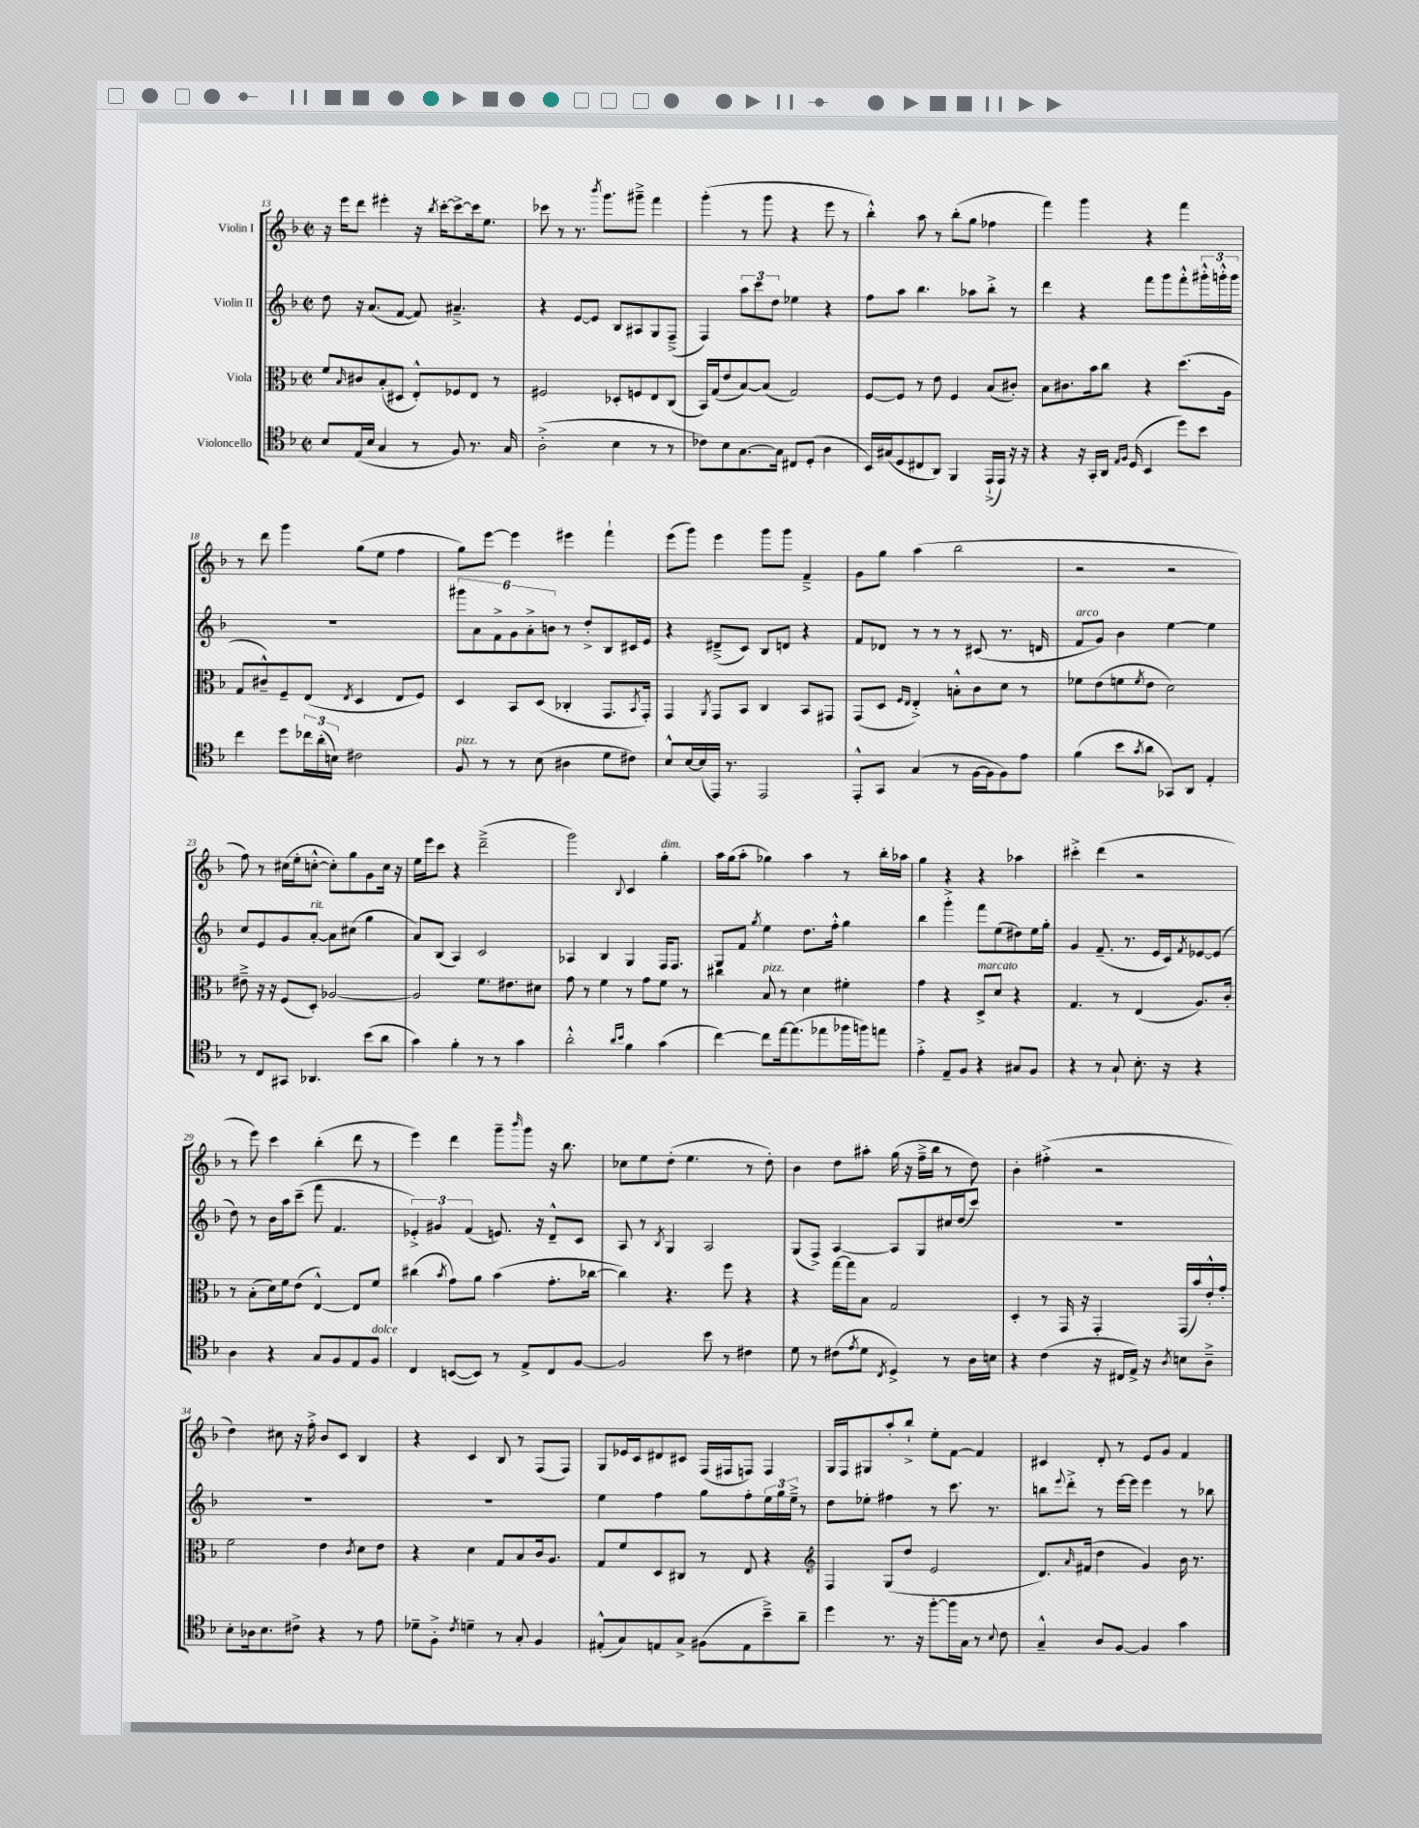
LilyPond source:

<<
\new StaffGroup <<
\new Staff = "s0" \with { instrumentName = "Violin I" } {
    \clef treble \key f \major \defaultTimeSignature \time 2/2
    r16 e'''16 d'''8 eis'''4-. r16 \acciaccatura { bes''8 } c'''16~-. c'''8~-> c'''16 e''8. |
    ces'''8 r8 r8. \acciaccatura { bes'''8 } g'''8. gis'''8---> f'''4 |
    g'''4-.( r8 g'''8 r4 e'''8 r8 |
    bes''4-.-^) a''8 r8 bes''8-.( g''8 fes''4 |
    f'''4) g'''4 r4 f'''4 |
    r8 d'''8 g'''4 g''8( e''8 f''4 |
    g''8) e'''8~ e'''4 eis'''4 f'''4-! |
    e'''8( g'''8) e'''4 g'''8 g'''8 f'4---> |
    g'8 g''8 a''4( bes''2 |
    r2 r2 |
    f''8) r8 cis''16( e''16-. c''8~-.-^ c''8-.) g''8 g'8 c''16 r16 |
    e''16 e'''16 c'''8 r4 d'''2--->( |
    g'''2) \appoggiatura { bes8 } c'4 g''4-.^\markup { \italic "dim." } |
    a''16 g''16( a''8-. ges''4) a''4 r8 bes''16-. aes''16 |
    g''4 r4 r4 aes''4 |
    cis'''4-.-> d'''4( r2 |
    r8 e'''8) c'''4 bes''4-.( d'''8 r8 |
    e'''4) d'''4 g'''8-- \grace { bes'''16 } g'''8 r16 bes''8. |
    ces''8 e''8 d''8-.( e''4. r8 d''8-.) |
    bes'4 d''8 ais''8-. g''16( r16 f''16---> bes''16 r8 d''8) |
    bes'4-. fis''4-.->( r2 |
    d''4) cis''8 r16 f''16-.-> bes'8 c'8 bes4 |
    r4 c'4 bes8 r8 f8( f8) |
    g8 ees'16 c'16 dis'8 cis'8 f16( fis16 f8) f4 |
    g16 f16 gis8 a''8-. bes''8-!-> e''8-. f'8~ f'4 |
    cis'4 d'8-. r8 e'8 g'8 f'4 \bar "|." |
}
\new Staff = "s1" \with { instrumentName = "Violin II" } {
    \clef treble \key f \major \defaultTimeSignature \time 2/2
    d''8 r16 a'8.( f'8~ f'8) ais'4.---> |
    r4 e'8~ e'8 bes8 ais8 g8 f8--->( |
    f4) \tuplet 3/2 { a''8 c'''8 d''8 } ees''4 r4 |
    f''8 a''8 bes''4. aes''8 bes''8-.-> r8 |
    d'''4 r4 f'''8 g'''8 f'''8-.-^ \tuplet 3/2 { gis'''16-.-^ g'''16-.-^ g'''16 } |
    R1 |
    \tuplet 6/4 { gis'''8 a'8 f'8-> g'8 a'8-.-> b'8 } r8 d''8-.-> bes8 cis'16 e'16 |
    r4 dis'8--->( c'8) bes8 d'8 r4 |
    f'8 des'8 r8 r8 r8 cis'8( r8. d'16 |
    f'8^\markup { \italic "arco" } g'8) bes'4 e''4~ e''4 |
    c''8 e'8 g'8 a'8~-.^\markup { \italic "rit." } a'8 cis''8( g''4 |
    a'8) bes8( a4) c'2 |
    aes4 bes4 g4 f16 f8. |
    g8 f'8 \acciaccatura { g''8 } e''4 d''8. f''16-.-^ g''4 |
    bes''4 g'''4-.-> f'''8 e''8( dis''8) e''16 g''16-. |
    g'4 f'8.--( r8. e'16 c'16) \acciaccatura { f'8 } ees'8~ ees'8( |
    d''8) r8 bes'16 a''16 c'''8--( f'''8 f'4. |
    \tuplet 3/2 { ees'4-.->) gis'4 f'4( } e'8.) r16 d'8---^ c'8 |
    a8 r8 \acciaccatura { bes8 } g4 a2 |
    g8( f8->) a4~ a8 g8 cis''16 d''16( c'''8) |
    R1 |
    R1 |
    R1 |
    e''4 f''4 g''8 f''8-. \tuplet 3/2 { e''16 g''16 e''16---> } r8 |
    d''8 ees''8-. fis''4 r8 c'''8. r8. |
    b''8 \appoggiatura { e'''8 } d'''8-.-> r8 e'''16~ e'''16 e'''4 r8 bes''8 \bar "|." |
}
\new Staff = "s2" \with { instrumentName = "Viola" } {
    \clef alto \key f \major \defaultTimeSignature \time 2/2
    f'8 \grace { bes16 } cis'8 bes8-.( dis8 e8-.-^) fes8 e8 r8 |
    fis2 des8-. f8 e8 c8( |
    bes,16) g16( e'8 bes8~) bes8( g2) |
    f8~ f8 r8 e'8 f4 bes8( cis'8-.) |
    bes8 cis'8. bes'16 c''8 r4 d''8.( a16 |
    g8 cis'8---^) f8-- e8( \acciaccatura { e8 } d4 e8 f8) |
    d4 bes,8 d8( ces4-. g,8. \acciaccatura { bes,8 } g,16-.) |
    g,4 \acciaccatura { a,8 } g,8 bes,8 c4 bes,8 gis,8 |
    g,8( d8 \grace { f16 e16 } e4-.->) b8-.-^ c'8 d'8 r8 |
    fes'8 e'8( f'8 \acciaccatura { f'8 } e'8 d'2) |
    eis'8---> r16 r16 f8( d8-.) aes2~ |
    aes2 f'8. eis'8. dis'8 |
    g'8 r8 f'4 r8 g'8 f'8 r8 |
    cis''4 bes8^\markup { \italic "pizz." } r8 d'4 fis'4-. |
    g'4 r4 d8->^\markup { \italic "marcato" } d'8 r4 |
    g4. r8 e4( a8.) c'16-. |
    r8 bes8-.( d'16) f'16 e'8( e4~-^) e8 f'8 |
    cis''4( \acciaccatura { bes'8 } g'8) a'8 bes'4( g'8.-. ces''16~ |
    ces''4) r4. f''8 r4 |
    r4 g''16~ g''16 bes8 g2 |
    d4-. r8 g,16 r16 g,4-. g,16( bes'16) e'16-.-^ g'16-. |
    f'2 e'4 \acciaccatura { c'8 } d'8 e'8 |
    r4 d'4 g8 bes8 c'16 a8. |
    g8 f'8 d8 cis8 r8 e8 r4 |
    \clef treble f4 g8( d''8 e'2 |
    d'8.) \grace { a'16 } fis'16( d''4 g'4) bes'16 r8. \bar "|." |
}
\new Staff = "s3" \with { instrumentName = "Violoncello" } {
    \clef tenor \key f \major \defaultTimeSignature \time 2/2
    bes8 e16( bes16 g4 r8 f8) r8. g16 |
    a2-.->( bes4 r8 r8 |
    ces'8) bes8 g8.~ g16 cis8 d8-.( a4 |
    bes,16) gis16( d8 cis8 a,8) f,4 e,16-!->( e,16) r16 r16 |
    r4 r16 g,16-. a,16 \grace { e16 f16 } d16( bes,4 d''8) bes'8 |
    c''4 d''8 \tuplet 3/2 { ces''16 a'16-.( b16) } cis'2 |
    f8^\markup { \italic "pizz." } r8 r8 bes8( ais4 d'8 cis'8) |
    bes8-^ bes16~ bes16( e,16) r8. e,2 |
    e,8-.-^ g,8 g4( r8 f16~ f16 f8) e'8 |
    f'4( bes'8 \acciaccatura { g'8 } a'8 ges,8) a,8 e4-. |
    r8 c8 gis,8 aes,4. bes'8( a'8 |
    g'4) f'4-. r8 r8 g'4 |
    a'2-.-^ \grace { a'16 bes'16 } f'4 g'4( |
    c''4~) c''8 e''16~ e''8.( ees''8 fes''16 f''16) e''8 |
    e'4-.-> e8-- f8 r4 gis8 f8 |
    r4 r8 g8-! bes8.-. r16 r4 |
    a4 r4 g8 f8 e8 f8^\markup { \italic "dolce" } |
    c4 b,8~( b,8) r8 e8-> c8 f8~ |
    f2 bes'8 r8 cis'4 |
    d'8 r8 cis'8( \acciaccatura { e'8 } d'8 \acciaccatura { c8 } d4->) r8 a16 b16 |
    r4 c'4( r16 cis16 e16->) r16 \acciaccatura { a8 } b8 a8---> |
    bes8-. aes16 bes8. cis'8-> r4 r8 e'8 |
    des'8-- f8-.-> \acciaccatura { c'8 } d'4-- r8 g8-. f4 |
    eis8-.-^( g8) e8 g8-> fis8( e8 bes'8--->) a'8-- |
    d''4 r8. r16 f''8~-. f''16 g16 r8 \appoggiatura { bes8 } c'8 |
    g4---^ a8 f8~ f4 g'4 \bar "|." |
}
>>
>>
